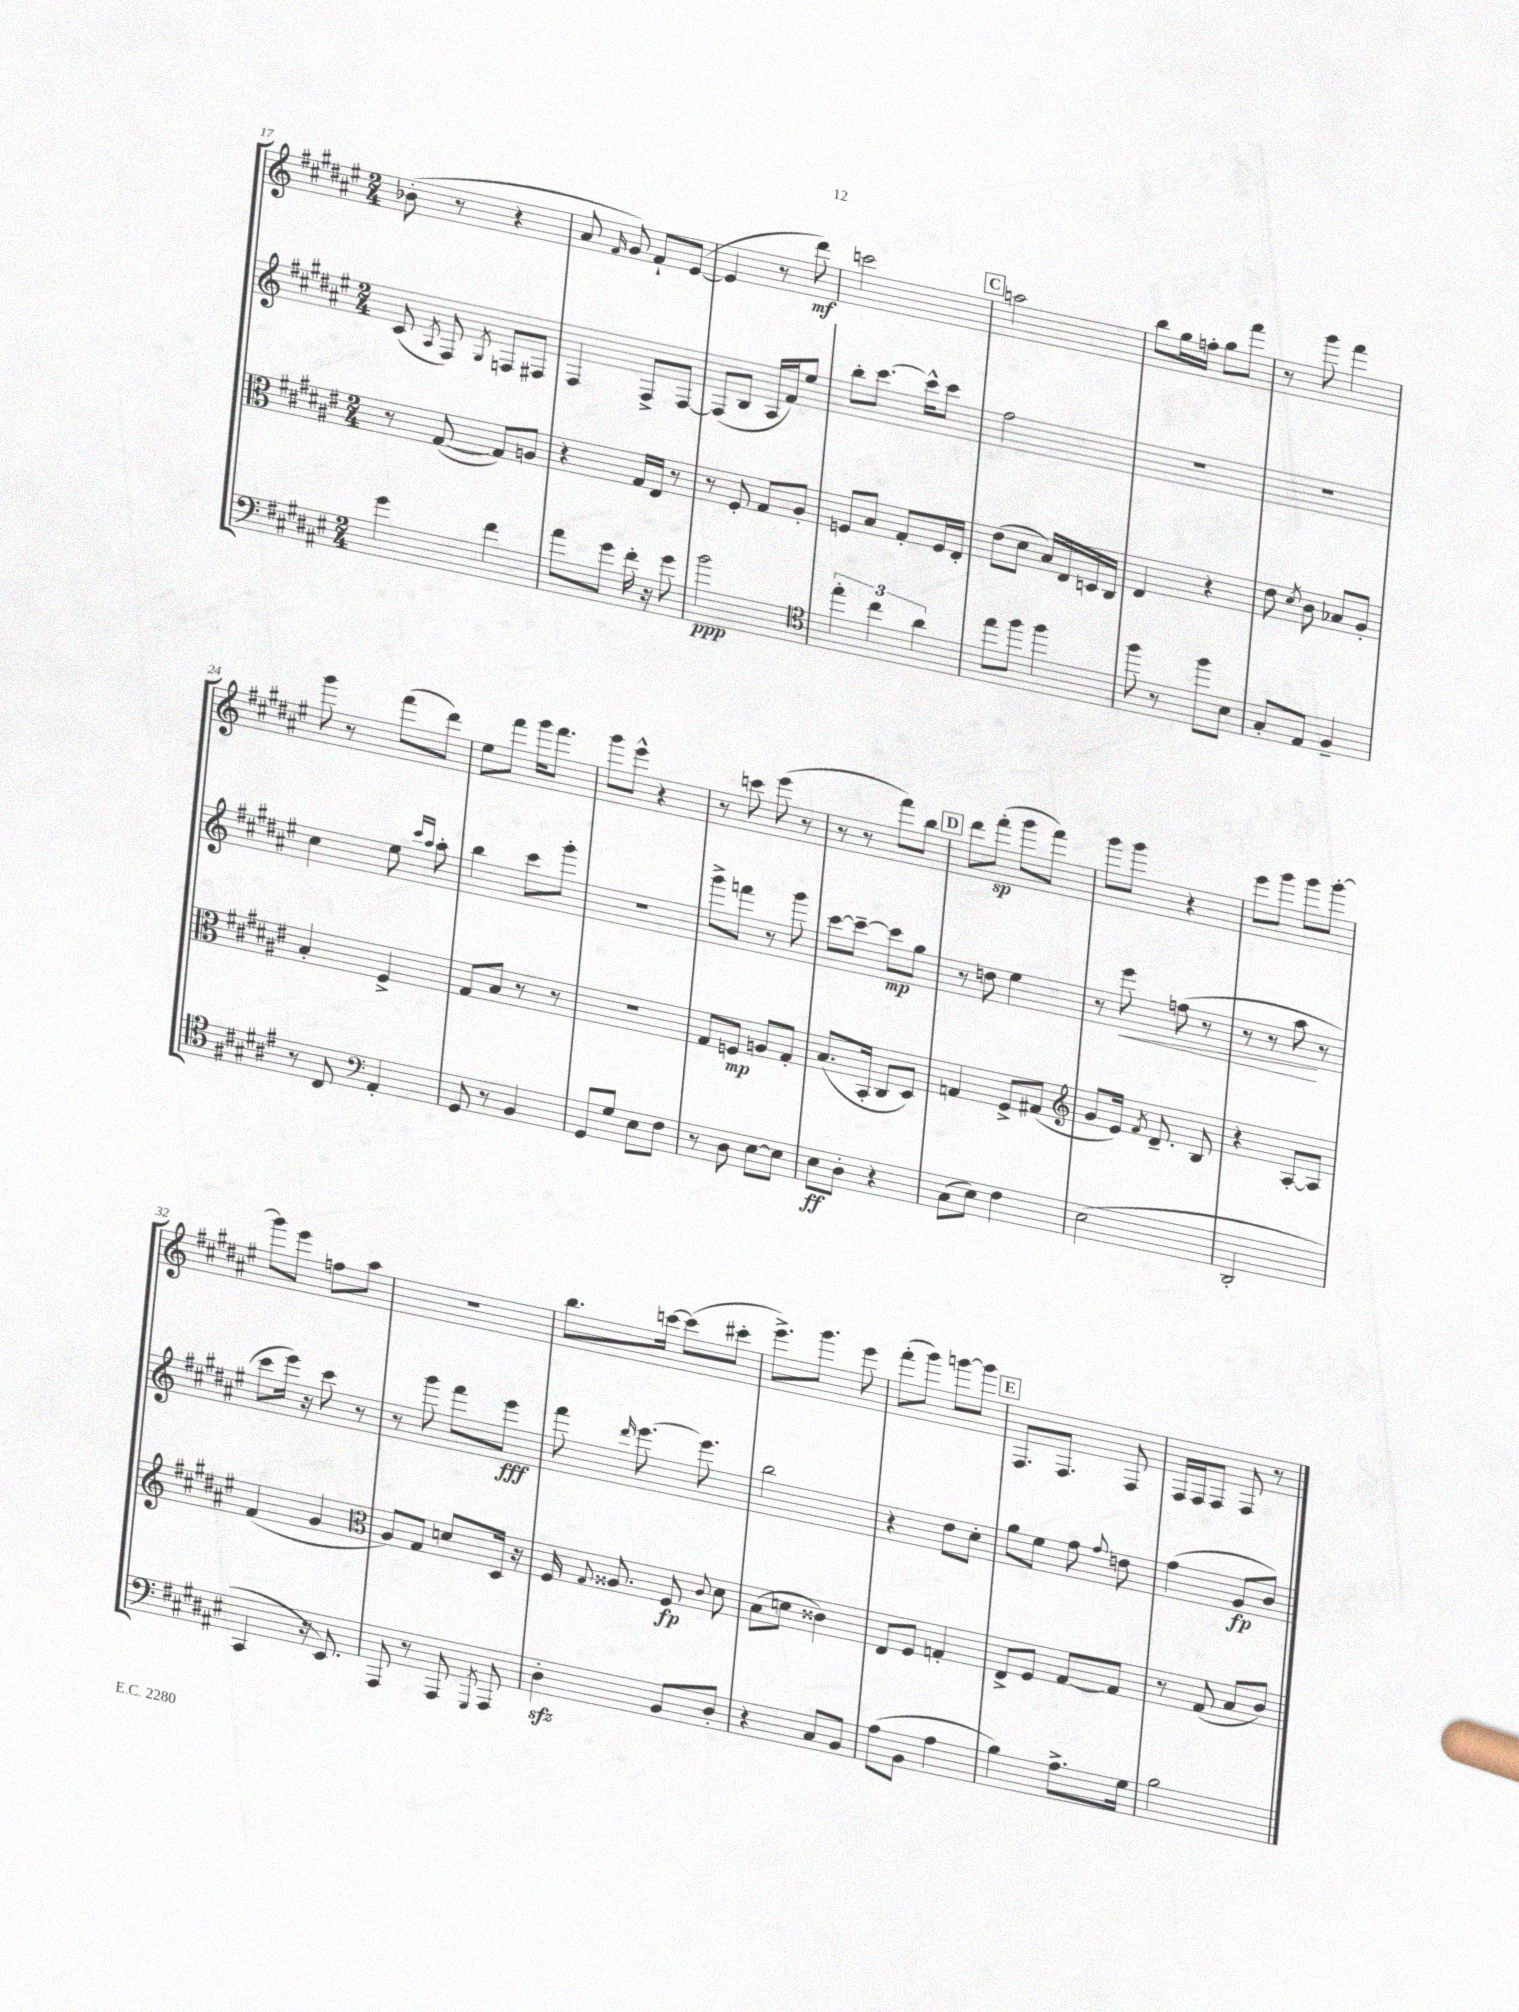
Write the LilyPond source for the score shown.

<<
\new StaffGroup <<
\new Staff = "s0" {
    \clef treble \key fis \major \numericTimeSignature \time 2/4
    \autoBeamOff bes'8-.( r8 r4 |
    ais'8 \grace { fis'16 } gis'8) fis'8[-! eis'8]~( |
    eis'4 r8 dis'''8\mf) |
    c'''2 |
    \mark \markup { \box "C" } a''2 |
    b''8[ gis''16 f''16]-. gis''8[ fis'''8] |
    r8 gis'''8 fis'''4 |
    gis'''8 r8 fis'''8[( dis'''8]) |
    eis''8[ fis'''8] gis'''16[ fis'''8.] |
    gis'''8[ eis'''8]-^ r4 |
    r8 c'''8 eis'''8( r8 |
    r8 r8 fis'''8[) b''8] |
    \mark \markup { \box "D" } dis'''8[ fis'''8]-.\sp( gis'''8[ fis'''8]) |
    gis'''8[ gis'''8] r4 |
    eis'''8[ gis'''8] gis'''8[ gis'''8]~-. |
    gis'''8[ eis'''8] f''8[ ais''8] |
    R2 |
    b''8.[ c'''16]~ c'''8[( cis'''8]-. |
    eis'''8.[->) gis'''8.] eis'''8 |
    fis'''8[-.( gis'''8]) g'''8[~ g'''8] |
    \mark \markup { \box "E" } fis8.[ fis8.] fis8 |
    fis16[ fis16 fis8] fis8 r8 \bar "|." |
}
\new Staff = "s1" {
    \clef treble \key fis \major \numericTimeSignature \time 2/4
    \autoBeamOff cis'8( \acciaccatura { ais8 } fis8) \acciaccatura { gis8 } f8[ fis8] |
    fis4 fis8[-> fis8]~ |
    fis8[( b8] ais16[ fis'16) eis''8] |
    b''8[-. cis'''8.]~ cis'''16[-^ cis'''8] |
    \mark \markup { \box "C" } fis''2 |
    R2 |
    R2 |
    cis''4 eis''8 \grace { cis'''16[ ais''16] } ais''8-. |
    b''4 cis'''8[ gis'''8]-. |
    R2 |
    gis'''8[-> f'''8] r8 gis'''8 |
    cis'''8[~ cis'''8]~-- cis'''8[\mp gis''8] |
    \mark \markup { \box "D" } r8 d''8 eis''4 |
    r8 eis'''8\< f''8( r8 |
    r8 r8 ais''8\! r8 |
    cis'''8[ eis'''16]) r16 cis'''8 r8 |
    r8 gis'''8 fis'''8[ eis'''8]\fff |
    fis'''8 \grace { dis'''16 } eis'''8.~ eis'''8. |
    b''2 |
    r4 dis''8[ cis''8]-. |
    \mark \markup { \box "E" } gis''8[ eis''8] fis''8 \appoggiatura { fis''8 } d''8 |
    fis''4( gis'8[\fp b'8]) \bar "|." |
}
\new Staff = "s2" {
    \clef alto \key fis \major \numericTimeSignature \time 2/4
    \autoBeamOff r8 gis8~( gis8[) a8] |
    r4 gis16[ eis16] r8 |
    r8 fis8-. gis8[ ais8]-. |
    f8[ b8] gis8[-. f16 eis16]-. |
    \mark \markup { \box "C" } eis'8[( dis'8] b16[) eis16 d16 cis16] |
    eis4 r4 |
    eis'8 \acciaccatura { dis'8 } cis'8 bes8[ ais8]-. |
    b4-. fis4-> |
    gis8[ b8] r8 r8 |
    r2 |
    gis8[ f8]\mp a8[ gis8]-. |
    b8.[( b,16]-. cis8[ dis8]) |
    \mark \markup { \box "D" } g4 fis8[-> gis8]( |
    \clef treble gis'8[ eis'16]) \acciaccatura { fis'8 } dis'8.-- b8 |
    r4 ais8[~-. ais8] |
    fis'4( gis'4 |
    \clef alto ais8[) gis8] d'8[ dis16] r16 |
    fis16 \appoggiatura { gis8 } aisis8. fis8\fp \appoggiatura { cis'8 } dis'8 |
    b8[( d'8] cisis'4) |
    eis8[ fis8] g4-. |
    \mark \markup { \box "E" } eis8[-> fis8] gis8[~ gis8] |
    r8 gis8( b8[ cis'8]) \bar "|." |
}
\new Staff = "s3" {
    \clef bass \key fis \major \numericTimeSignature \time 2/4
    \autoBeamOff gis'4 fis'4 |
    ais'8[ gis'8] fis'16-. r16 gis'8 |
    b'2\ppp |
    \clef tenor \tuplet 3/2 { eis''4-. cis''4 ais'4 } |
    \mark \markup { \box "C" } eis''8[ fis''8] fis''4 |
    fis''8 r8 fis''8[ b8] |
    gis8[-. eis8] fis4-- |
    r8 cis8 \clef bass ais,4-. |
    gis,8 r8 b,4 |
    gis,8[ gis8] eis8[ fis8] |
    r8 dis8 eis8[~ eis8] |
    eis8[\ff dis8]-. r4 |
    \mark \markup { \box "D" } cis8[( eis8]) fis4 |
    eis2( |
    dis,2-. |
    cis,4 r16 eis,8.) |
    ais,,8 r8 ais,,8 \acciaccatura { gis,,8 } ais,,8 |
    dis4-.\sfz b,8[ dis8]-. |
    r4 cis8[ b,8] |
    ais8[( b,8] ais4 |
    \mark \markup { \box "E" } b4) ais8.[-> gis16] |
    b2 \bar "|." |
}
>>
>>
\layout { \context { \Score currentBarNumber = #17 } }
